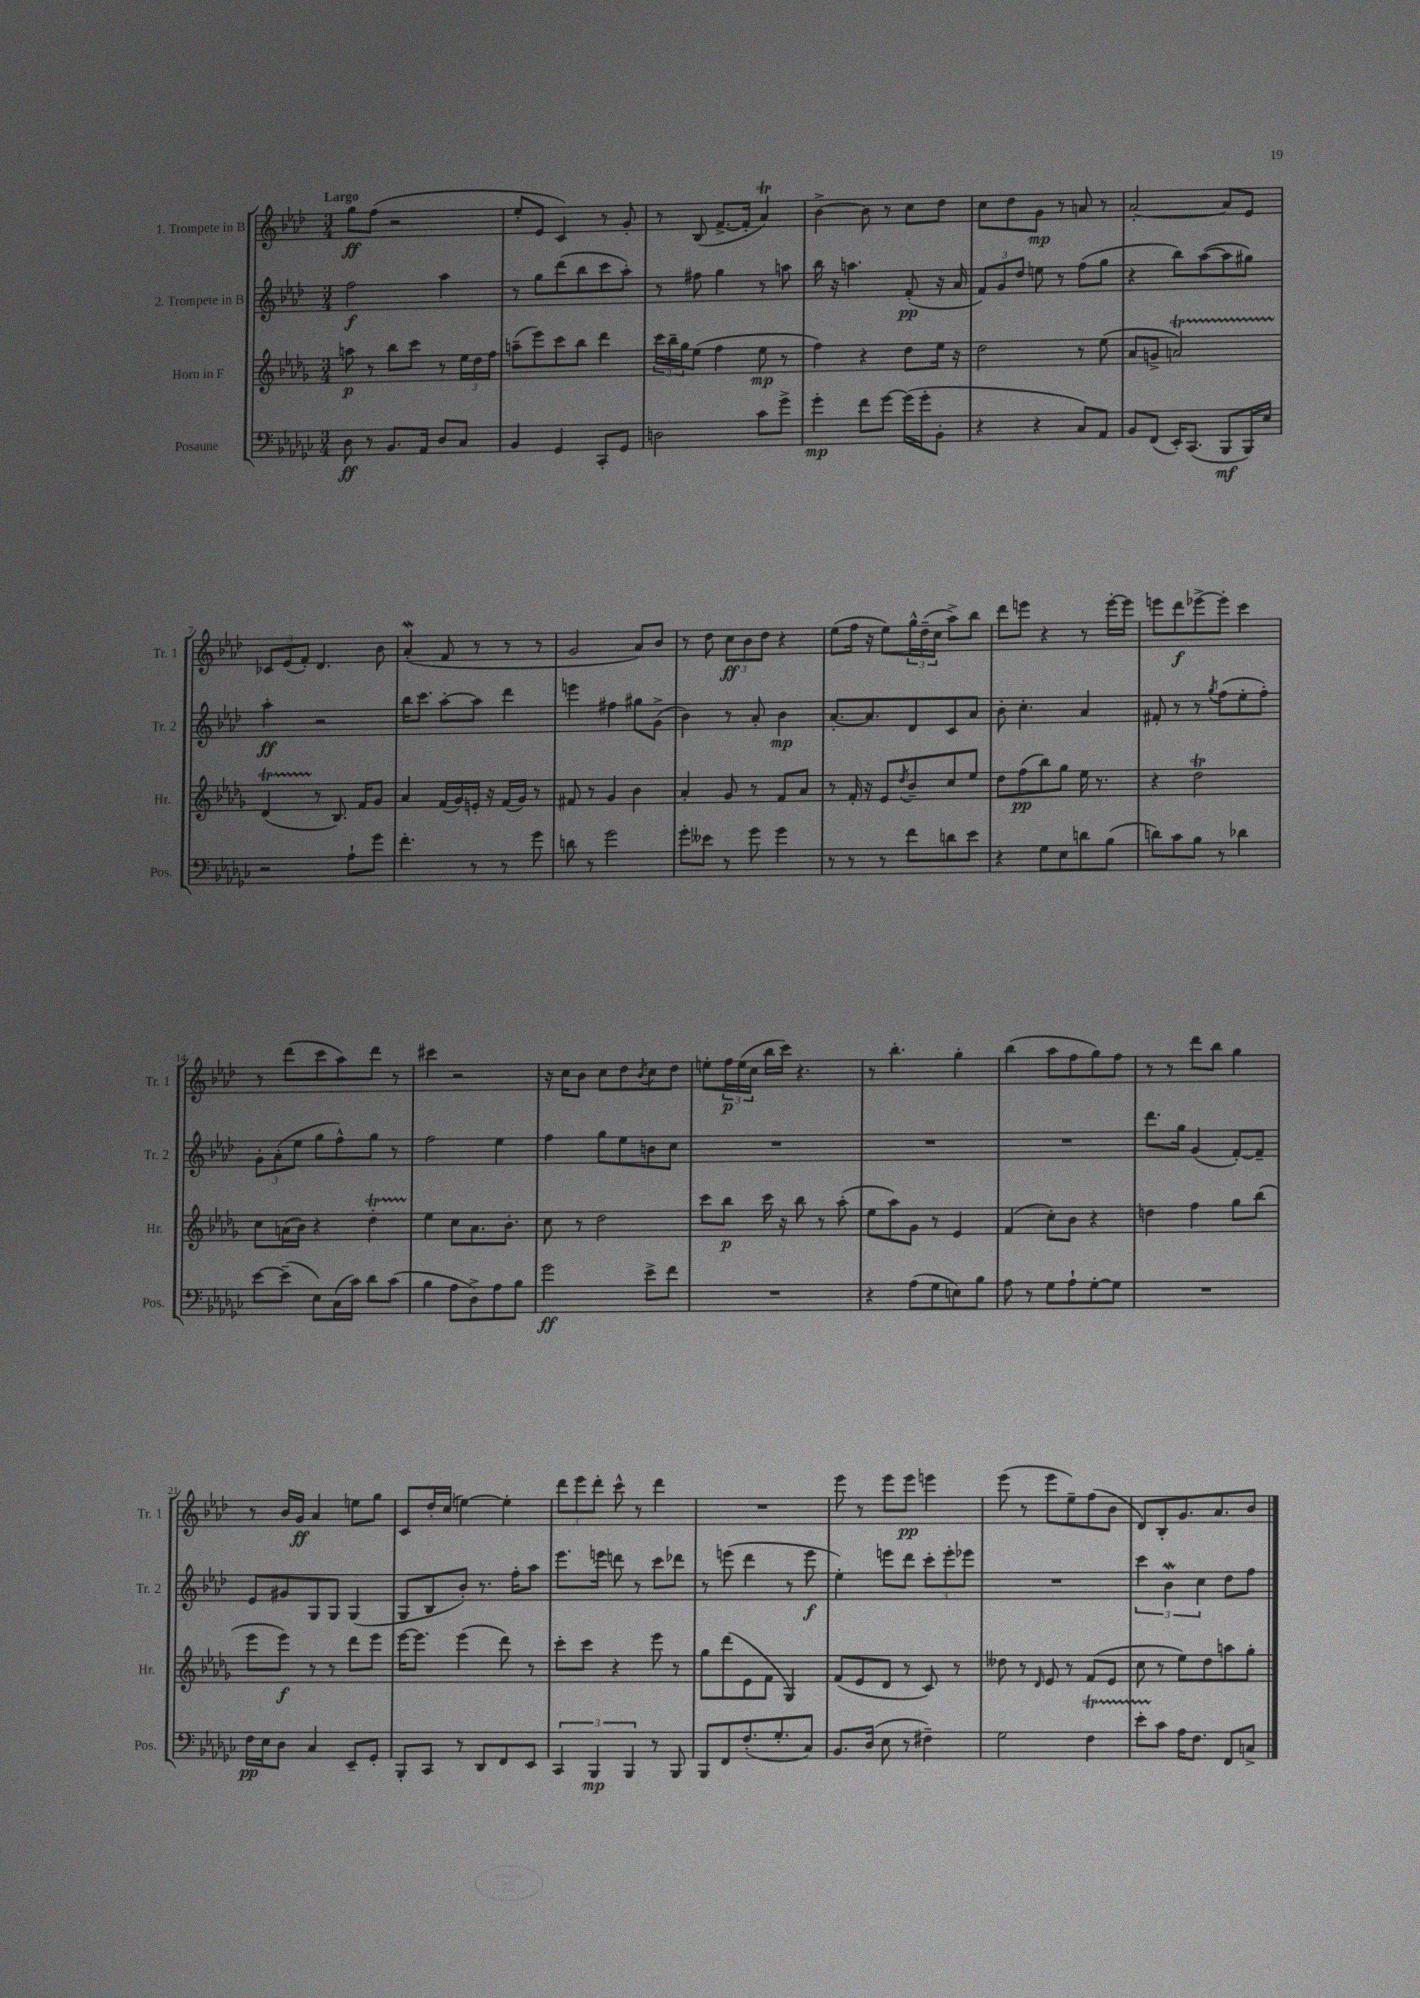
<<
\new StaffGroup <<
\new Staff = "s0" \with { instrumentName = "1. Trompete in B" shortInstrumentName = "Tr. 1" } {
    \clef treble \key aes \major \numericTimeSignature \time 3/4 \tempo "Largo"
    g''8\ff f''8( r2 |
    ees''8-. ees'8 c'4) r8 g'8-. |
    r8 bes8( f'8.~-> f'16-. aes'4\trill) |
    bes'4~-> bes'8 r8 c''8 des''8 |
    c''8 des''8 g'8\mp r8 a'8 r8 |
    aes'2~-. aes'8 ees'8 |
    \tuplet 3/2 { ces'8 ees'8( f'8-.) } des'4. bes'8 |
    aes'4-.\mordent( f'8 r8 r8 r8 |
    g'2 aes'8) bes'8 |
    r8 des''8 \tuplet 3/2 { c''8\ff bes'8 des''8 } r4 |
    ees''8( f''16 r16 ees''8) \tuplet 3/2 { g''16-^ des''16--( c''16 } aes''8->) bes''8 |
    des'''8 e'''8 r4 r8 e'''16~-. e'''16 |
    e'''8 des'''8\f ees'''8~-> ees'''8-. c'''4 |
    r8 des'''8( c'''8 aes''8) des'''8 r8 |
    cis'''4 r2 |
    r16 c''16 bes'8 c''8 des''8 \acciaccatura { bes'8 } c''8 des''8 |
    e''8-. \tuplet 3/2 { f''16\p e''16( c''16 } bes''16 c'''16) r4. |
    r8 bes''4.-. g''4-. |
    bes''4( aes''8 f''8 g''8) f''8 |
    r8 r8 des'''8 bes''8 g''4 |
    r8 bes'16 g'16\ff aes'4 e''8 g''8 |
    c'8 des''16-. c''16( e''4~) e''4-. |
    \tuplet 3/2 { des'''8 ees'''8 des'''8-. } c'''8-^ r8 des'''4 |
    R2. |
    ees'''8 r8 ees'''8 ees'''8\pp e'''4 |
    ees'''8( r8 ees'''8 ees''8--) f''8( bes'8 |
    des'8) bes8-. g'8. aes'8. bes'8 \bar "|." |
}
\new Staff = "s1" \with { instrumentName = "2. Trompete in B" shortInstrumentName = "Tr. 2" } {
    \clef treble \key aes \major \numericTimeSignature \time 3/4
    f''2\f aes''4 |
    r8 g''8 des'''8( bes''8 c'''8 aes''8-.) |
    r8 fis''8 g''4 r8 a''8 |
    bes''16 r16 a''4. f'8-.\pp( r16 aes'16 |
    \tuplet 3/2 { f'8) g'8 des''8 } e''8 r8 f''8( g''8 |
    r4 bes''8) aes''8~( aes''8 gis''8) |
    aes''4-.\ff r2 |
    bes''16 c'''8. aes''8~-. aes''8 des'''4 |
    e'''4 fis''4 gis''8 g'8->( |
    bes'4) r8 aes'8-. bes'4\mp |
    aes'8.~-. aes'8. des'8 c'8 aes'8 |
    bes'8-. c''4.-. aes'4 |
    fis'8-. r8 r8 \acciaccatura { g''8 } f''8( ees''8-. f''8-.) |
    \tuplet 3/2 { g'8-. aes'8-.( ees''8 } g''8 f''8-^) g''8 r8 |
    f''2 ees''4 |
    f''4 g''8 ees''8 b'8 c''8 |
    R2. |
    R2. |
    R2. |
    des'''8. g''16 g'4( f'8~-.) f'8-- |
    ees'8 gis'8 g8 g8 g4( |
    g8 bes8 bes'8-.) r8. f''16-. aes''8 |
    ees'''8. e'''16 d'''8 r8 c'''8 des'''8 |
    r8 e'''8( des'''4 r8 e'''8\f |
    ees''4-.) e'''8 des'''8 \tuplet 3/2 { c'''8-. e'''8-. ees'''8 } |
    R2. |
    \tuplet 3/2 { c'''4 bes'4\mordent c''4 } des''8 f''8 \bar "|." |
}
\new Staff = "s2" \with { instrumentName = "Horn in F" shortInstrumentName = "Hr." } {
    \clef treble \key des \major \numericTimeSignature \time 3/4
    a''8\p r8 bes''8 c'''8 r8 \tuplet 3/2 { ees''16 des''16 f''16 } |
    a''8--( ees'''8) c'''8 bes''8 des'''4 |
    \tuplet 3/2 { c'''16 bes''16-- ges''16 } ees''8( f''4 ees''8\mp r8 |
    f''4) r4 des''8 ees''16 r16 |
    des''2 r8 ees''8( |
    aes'8 g'8-> a'2\startTrillSpan) |
    des'4( r8\stopTrillSpan bes8.) f'16 ges'8 |
    aes'4 f'16( ges'16) e'16-. r16 f'16( ges'16) r8 |
    fis'8 r8 ges'4 bes'4 |
    aes'4-. ges'8 r8 f'8 aes'8 |
    r8 f'16-. r16 ees'8 \acciaccatura { des''8 } bes'8-- c''8 ees''8 |
    des''8 f''8\pp( bes''8) ges''8 ees''16 r8. |
    r4 des''2\trill |
    c''8 a'16( bes'16) r4 des''4-.\startTrillSpan |
    ees''4\stopTrillSpan c''8 aes'8. bes'8.-. |
    c''8 r8 des''2 |
    c'''8 bes''8\p c'''16 r16 bes''8 r8 aes''8-.( |
    ees''8 aes''8) ges'8 r8 ees'4 |
    f'4( c''8-.) bes'8 r4 |
    d''4 f''4 ges''8 bes''8( |
    ees'''8 ees'''8\f) r8 r8 des'''8 ees'''8 |
    ees'''16~ ees'''8. ees'''4( des'''8) r8 |
    c'''8-. c'''8 r4 ees'''8 r8 |
    ges''8 des'''8( ees'8 f'8 ges4) |
    f'8( ees'8 des'8 r8 c'8) r8 |
    deses''8 r8 \grace { des'16 } ees'8 r8 f'8( ees'8 |
    c''8 r8 ees''8) des''8 a''8 ges''8-. \bar "|." |
}
\new Staff = "s3" \with { instrumentName = "Posaune" shortInstrumentName = "Pos." } {
    \clef bass \key ges \major \numericTimeSignature \time 3/4
    des8\ff r8 bes,8. aes,16 des8 ces8 |
    bes,4 ges,4 ces,8-. ges,8 |
    d2 ces'8 ges'8-> |
    ges'4-.\mp f'8 ges'8~ ges'16( ges'16-. bes,8-. |
    r4 r4 ces8) aes,8 |
    bes,8 f,8( ees,16-.) ces,8.( bes,,8\mf bes,,16) ees16 |
    r2 aes8-! ges'8 |
    f'4.-. r8 r8 ges'8 |
    d'8 r8 ges'2 |
    ges'8-. eeses'8 r8 ges'8 ges'4 |
    r8 r8 r8 f'8 d'8 ees'8 |
    r4 ges8 ees8 d'8 bes8( |
    d'8) ces'8 bes8 r8 des'4 |
    ees'8~ ees'8--( ees8) ces16( ces'16) des'8 ces'8( |
    bes4 aes8 des8->) aes8 bes8 |
    ges'2\ff ees'8-> f'8 |
    R2. |
    r4 aes8( ges8 e8) bes8 |
    aes8 r8 ges8 aes8-! ges8~-. ges8 |
    R2. |
    f16\pp ees16 des8 ces4 ees,8-- ges,8-. |
    bes,,8-. ces,8 r8 des,8 f,8 ees,8 |
    \tuplet 3/2 { ces,4 bes,,4\mp bes,,4 } r8 bes,,8 |
    bes,,8 f,8 f8.-.( ges8.-. ces8) |
    bes,8. des16( ees8 r8 fis4--) |
    ges2 f4\startTrillSpan |
    ees'8-. ces'8\stopTrillSpan aes16 f8. f,8 c8-> \bar "|." |
}
>>
>>
